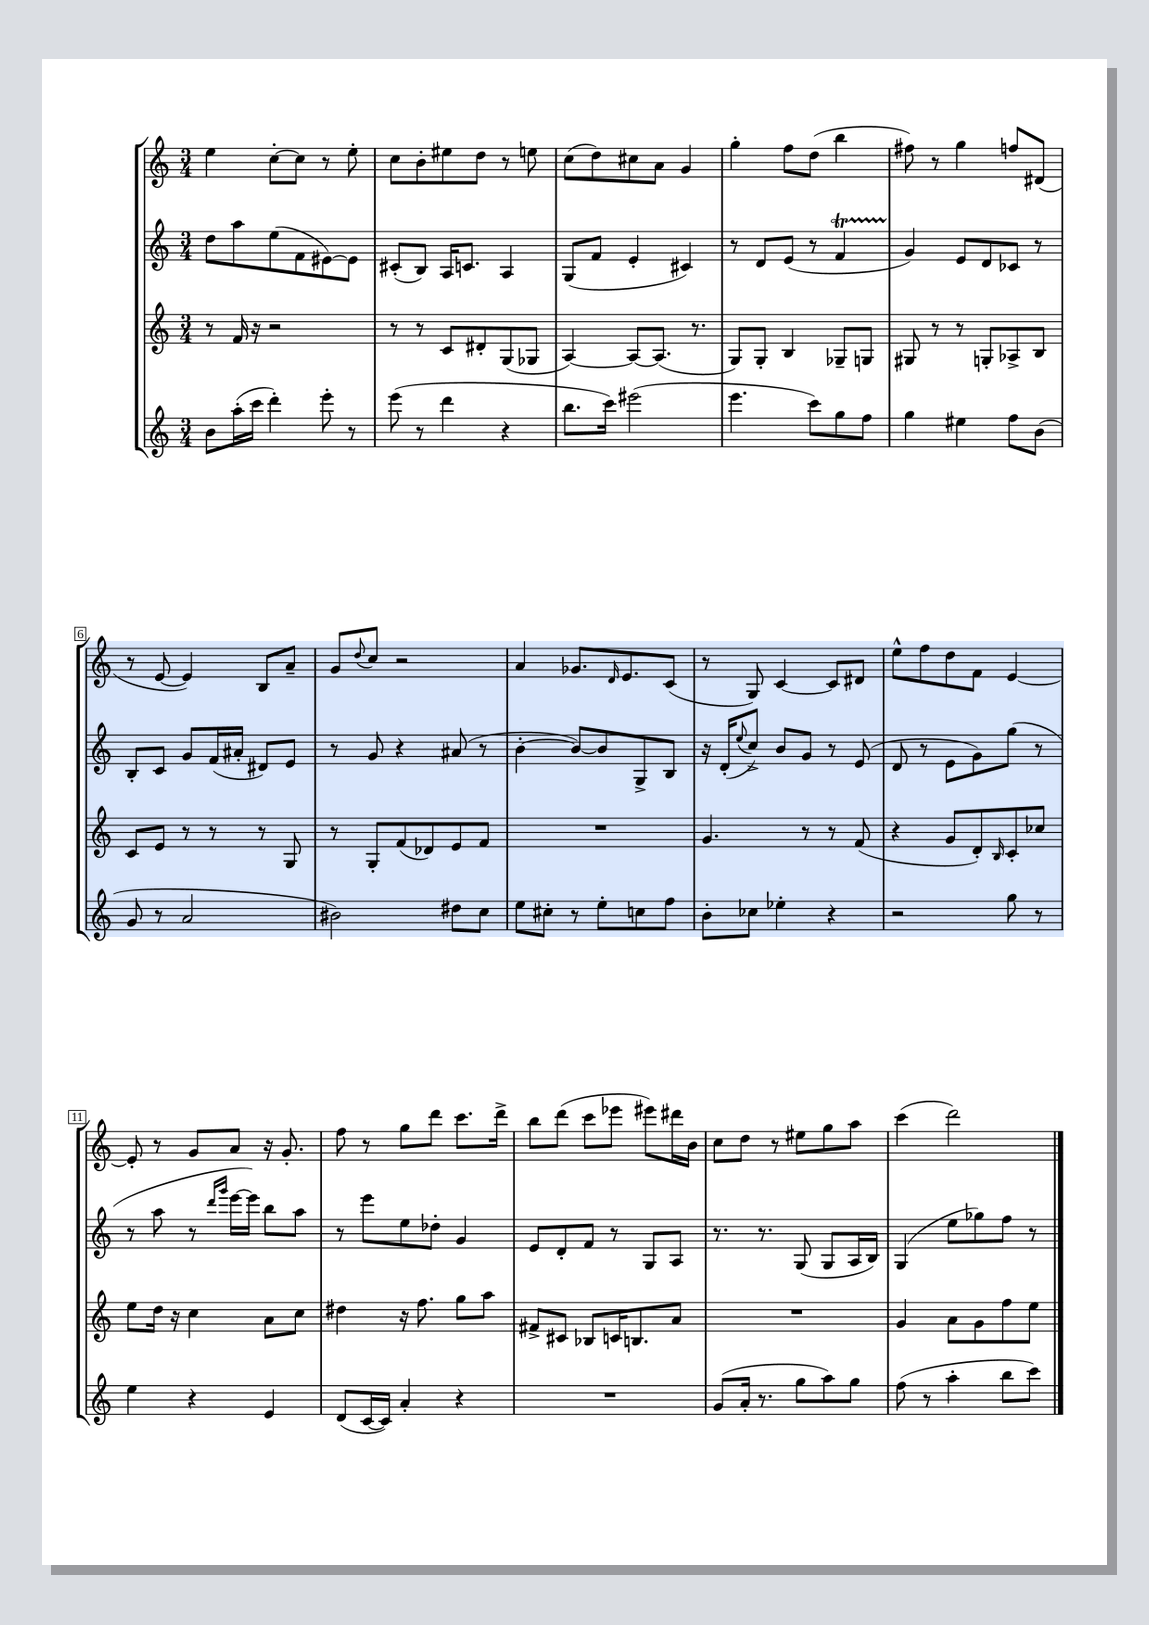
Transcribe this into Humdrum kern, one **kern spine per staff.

**kern	**kern	**kern	**kern
*staff4	*staff3	*staff2	*staff1
*clefG2	*clefG2	*clefG2	*clefG2
*k[]	*k[]	*k[]	*k[]
*M3/4	*M3/4	*M3/4	*M3/4
8b	8r	8dd	4ee
(16aa'	16f	8aa	.
16ccc	16r	.	.
4ddd')	2r	(8ee	[8cc'
.	.	8f	8cc]
8eee'	.	[8e#)	8r
8r	.	8e#]	8ee'
=	=	=	=
(8eee	8r	(8c#'	8cc
8r	8r	8B)	8b'
4ddd	8c	16A	8ee#
.	.	8.c	.
.	8d#'	.	8dd
4r	(8G	4A	8r
.	8G-	.	8ee
=	=	=	=
8.bb	[4A)	(8G	(8cc
.	.	8f	8dd)
16ccc)	.	.	.
(2eee#	8A_	4e'	8cc#
.	(8.A]	.	8a
.	.	4c#)	4g
.	8.r	.	.
=	=	=	=
4.eee	8G)	8r	4gg'
.	8G'	8d	.
.	4B	(8e	8ff
8ccc)	.	8r	(8dd
8gg	8G-~	4f	4bb
8ff	8G	.	.
=	=	=	=
4gg	8G#	4g)	8ff#)
.	8r	.	8r
4ee#	8r	8e	4gg
.	8G'	8d	.
8ff	8A-^	8c-	8ff
(8b	8B	8r	(8d#
=	=	=	=
8g	8c	8B'	8r
8r	8e	8c	[8e
2a	8r	8g	4e])
.	8r	(16f	.
.	.	16a#'	.
.	8r	8d#)	8B
.	8G	8e	8a~
=	=	=	=
2b#)	8r	8r	8g
.	.	.	8qqdd
.	8G'	8g	8cc
.	(8f	4r	2r
.	8d-)	.	.
8dd#	8e	(8a#	.
8cc	8f	8r	.
=	=	=	=
8ee	2.r	[4b'	4a
8cc#'	.	.	.
8r	.	8b_)	8.g-
8ee'	.	8b]	.
.	.	.	16qqd
.	.	.	8.e
8cc	.	8G^	.
8ff	.	8B	(8c
=	=	=	=
8b'	4.g	16r	8r
.	.	(16d'	.
.	.	8qqee	.
8cc-	.	8cc^)	8G)
4ee-'	.	8b	[4c
.	8r	8g	.
4r	8r	8r	8c]
.	(8f	(8e	8d#
=	=	=	=
2r	4r	8d	8ee^^
.	.	8r	8ff
.	8g	8e	8dd
.	8d')	8g)	8f
.	16qqB	.	.
8gg	8c'	(8gg	[4e
8r	8cc-	8r	.
=	=	=	=
4ee	8ee	8r	8e']
.	16dd	8aa	8r
.	16r	.	.
4r	4cc	8r	8g
.	.	16qqddd	.
.	.	16qqggg	.
.	.	[16eee	8a
.	.	16eee])	.
4e	8a	8bb	16r
.	.	.	8.g'
.	8cc	8aa	.
=	=	=	=
(8d	4dd#	8r	8ff
[16c	.	8eee	8r
16c])	.	.	.
4a'	16r	8ee	8gg
.	8.ff	.	.
.	.	8dd-'	8ddd
4r	8gg	4g	8.ccc
.	8aa	.	.
.	.	.	16ddd^
=	=	=	=
2.r	8f#^	8e	8bb
.	8c#	8d'	(8ddd
.	8B-	8f	8ccc
.	16c	8r	8eee-
.	8.B	.	.
.	.	8G	8eee#)
.	8a	8A	16ddd#
.	.	.	16b
=	=	=	=
(8g	2.r	8.r	8cc
16a'	.	.	8dd
8.r	.	8.r	.
.	.	.	8r
8gg	.	(8G	8ee#
8aa)	.	8G	8gg
8gg	.	16A	8aa
.	.	16B)	.
=	=	=	=
(8ff	4g	(4G	(4ccc
8r	.	.	.
4aa'	8a	8ee	2ddd)
.	8g	8gg-)	.
8bb	8ff	8ff	.
8ccc)	8ee	8r	.
==	==	==	==
*-	*-	*-	*-
